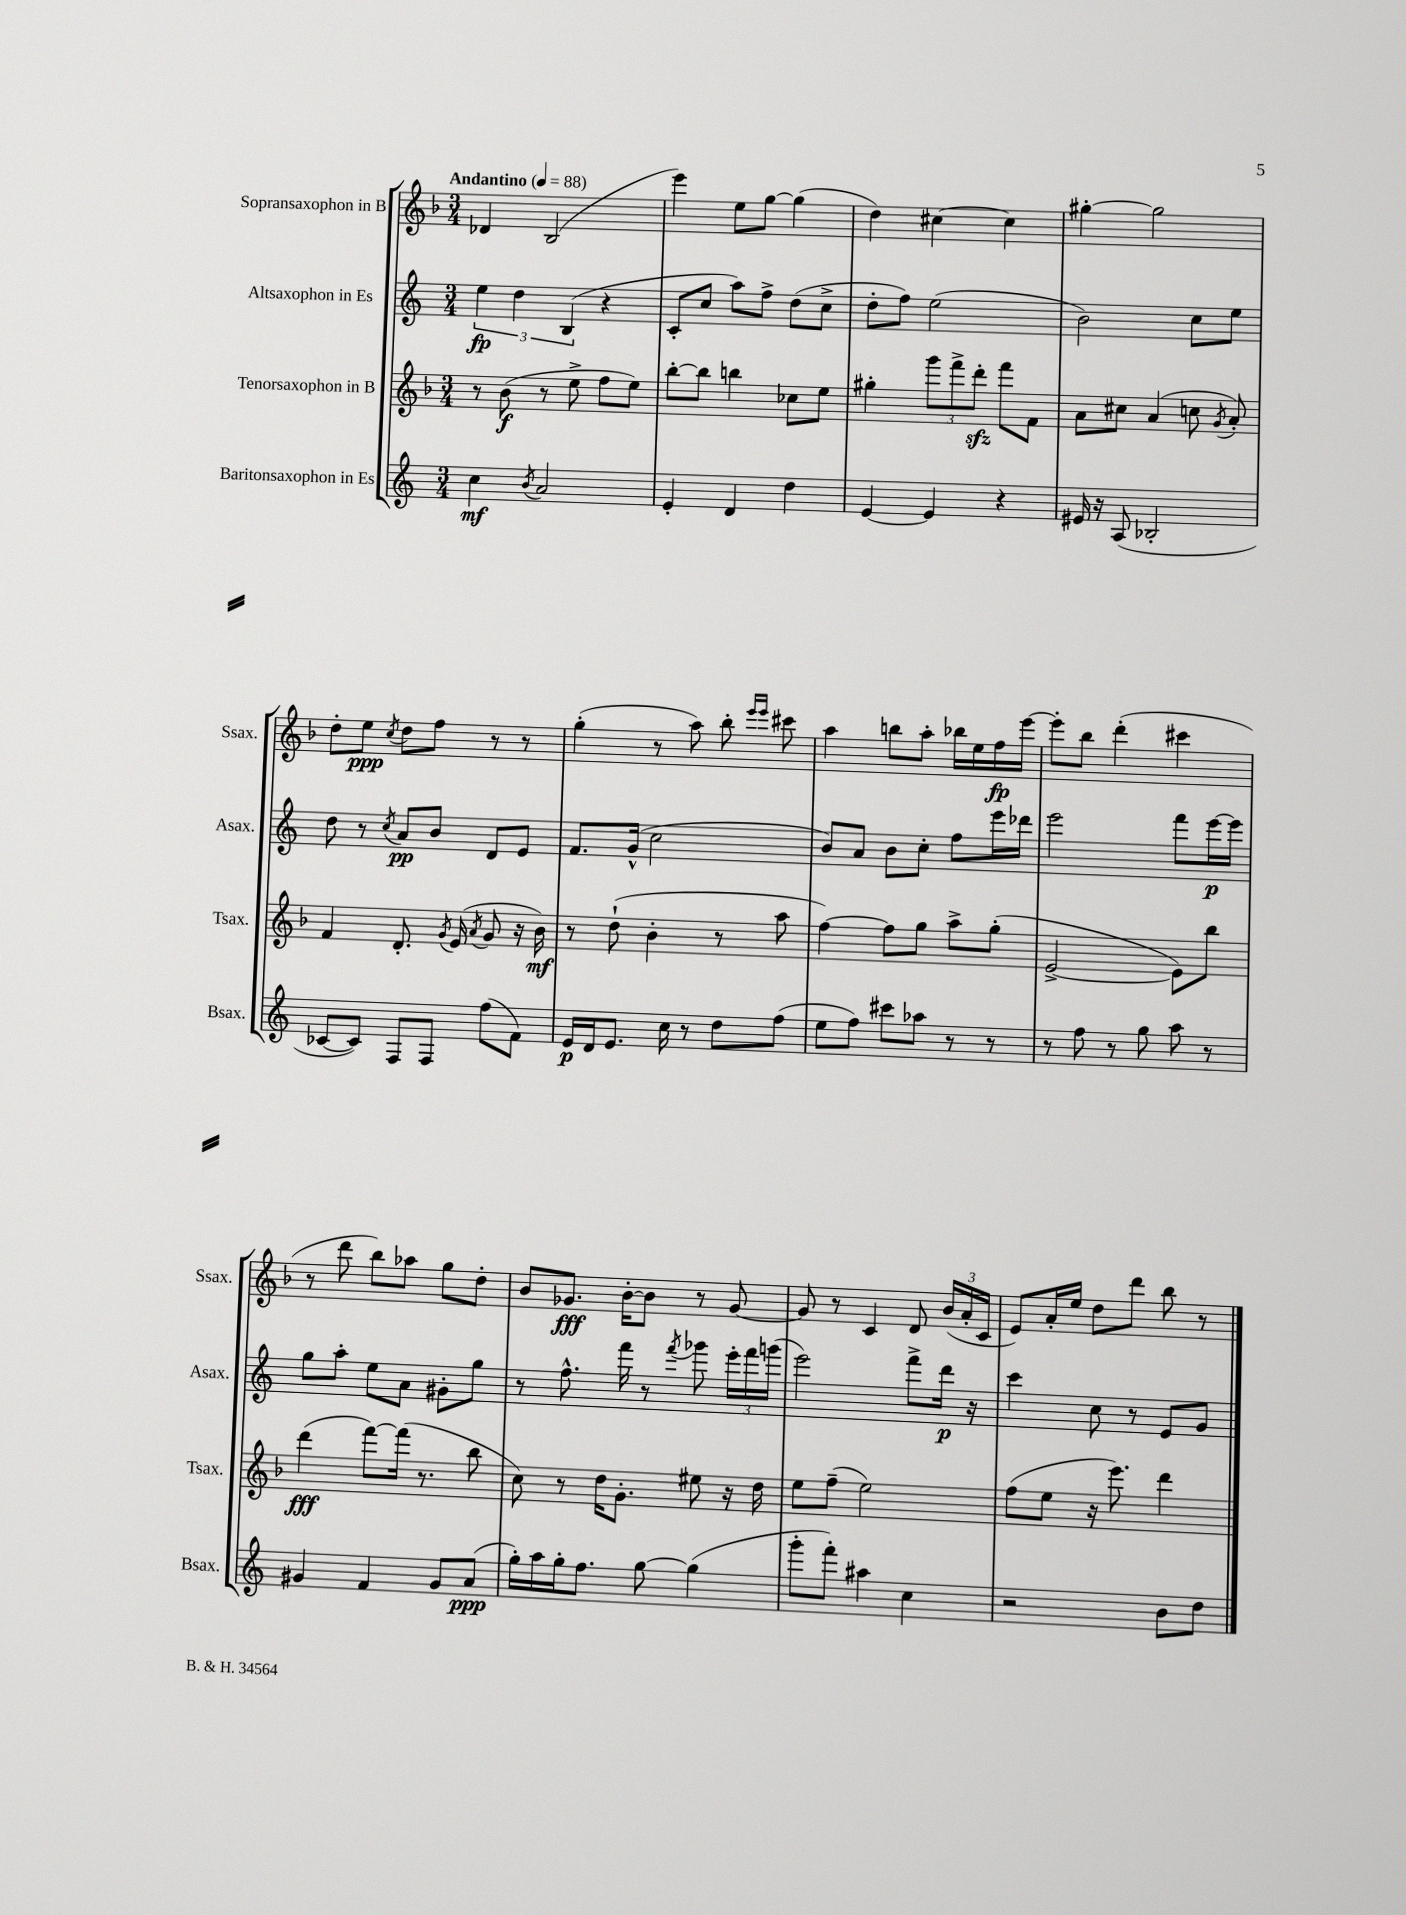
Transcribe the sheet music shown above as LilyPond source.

<<
\new StaffGroup <<
\new Staff = "s0" \with { instrumentName = "Sopransaxophon in B" shortInstrumentName = "Ssax." } {
    \clef treble \key f \major \numericTimeSignature \time 3/4 \tempo "Andantino" 4 = 88
    \autoBeamOff des'4 bes2( |
    e'''4) e''8[ g''8]~ g''4( |
    d''4) cis''4~ cis''4 |
    gis''4~-. gis''2 |
    d''8[-. e''8]\ppp \acciaccatura { c''8 } d''8[ f''8] r8 r8 |
    g''4-.( r8 a''8) bes''8-. \grace { e'''16[ e'''16] } cis'''8 |
    a''4 b''8[ a''8]-. bes''16[ e''16 f''16\fp e'''16]~ |
    e'''8[-. bes''8] d'''4-.( cis'''4 |
    r8 d'''8 bes''8[) aes''8] g''8[ d''8]-. |
    bes'8[ ges'8.]\fff bes'16[~-. bes'8] r8 ges'8~ |
    ges'8 r8 c'4 d'8 \tuplet 3/2 { bes'16[( a'16-. c'16] } |
    e'8[) a'16-. e''16] d''8[ d'''8] bes''8 r8 \bar "|." |
}
\new Staff = "s1" \with { instrumentName = "Altsaxophon in Es" shortInstrumentName = "Asax." } {
    \clef treble \key c \major \numericTimeSignature \time 3/4
    \autoBeamOff \tuplet 3/2 { e''4\fp d''4 b4( } r4 |
    c'8[-. c''8] a''8[) f''8]-> d''8[( c''8]-> |
    d''8[-. f''8]) e''2( |
    b'2) c''8[ e''8] |
    d''8 r8 \acciaccatura { c''8 } a'8[\pp b'8] d'8[ e'8] |
    f'8.[ g'16]-^( c''2 |
    b'8[) a'8] b'8[ c''8]-. f''8[ e'''16 des'''16] |
    e'''2 f'''8[ e'''16~\p e'''16] |
    g''8[ a''8]-. e''8[ a'8] gis'8[-. g''8] |
    r8 f''8.-^ f'''16 r8 \acciaccatura { f'''8 } ges'''8 \tuplet 3/2 { e'''16[-. f'''16 g'''16]( } |
    e'''2) f'''8[-> d'''16]\p r16 |
    c'''4 c''8 r8 e'8[ g'8] \bar "|." |
}
\new Staff = "s2" \with { instrumentName = "Tenorsaxophon in B" shortInstrumentName = "Tsax." } {
    \clef treble \key f \major \numericTimeSignature \time 3/4
    \autoBeamOff r8 bes'8\f( r8 e''8-> f''8[ e''8]) |
    bes''8[~-. bes''8] b''4 ces''8[ e''8] |
    gis''4-. \tuplet 3/2 { g'''8[ f'''8-> d'''8]-.\sfz } f'''8[ f'8] |
    a'8[ cis''8] a'4( c''8 \acciaccatura { g'8 } a'8-.) |
    f'4 d'8.-. \acciaccatura { g'8 } e'16( \acciaccatura { a'8 } g'8 r16 bes'16\mf) |
    r8 d''8-!( bes'4-. r8 a''8 |
    f''4~) f''8[ g''8] a''8[-> g''8]-.( |
    e'2~-> e'8[) bes''8] |
    d'''4\fff( f'''8[~) f'''16]( r8. bes''8 |
    c''8) r8 d''16[ g'8.]-. eis''8 r16 d''16 |
    e''8[ f''8]--( e''2) |
    f''8[( e''8] r16 e'''8.) d'''4 \bar "|." |
}
\new Staff = "s3" \with { instrumentName = "Baritonsaxophon in Es" shortInstrumentName = "Bsax." } {
    \clef treble \key c \major \numericTimeSignature \time 3/4
    \autoBeamOff c''4\mf \acciaccatura { b'8 } a'2 |
    e'4-. d'4 d''4 |
    e'4~ e'4 r4 |
    eis'16 r16 a8( bes2-. |
    ces'8[~ ces'8]) f8[ f8] f''8[( f'8]) |
    e'16[\p d'16 e'8.] c''16 r8 d''8[ f''8]( |
    e''8[ f''8]) cis'''8[ aes''8] r8 r8 |
    r8 f''8 r8 g''8 a''8 r8 |
    gis'4 f'4 gis'8[ a'8]\ppp( |
    g''16[-.) a''16 g''16-. f''8.] g''8~ g''4( |
    g'''8[-. f'''8]-.) ais''4 c''4 |
    r2 b'8[ d''8] \bar "|." |
}
>>
>>
\layout { \context { \Score \remove "Bar_number_engraver" } }
